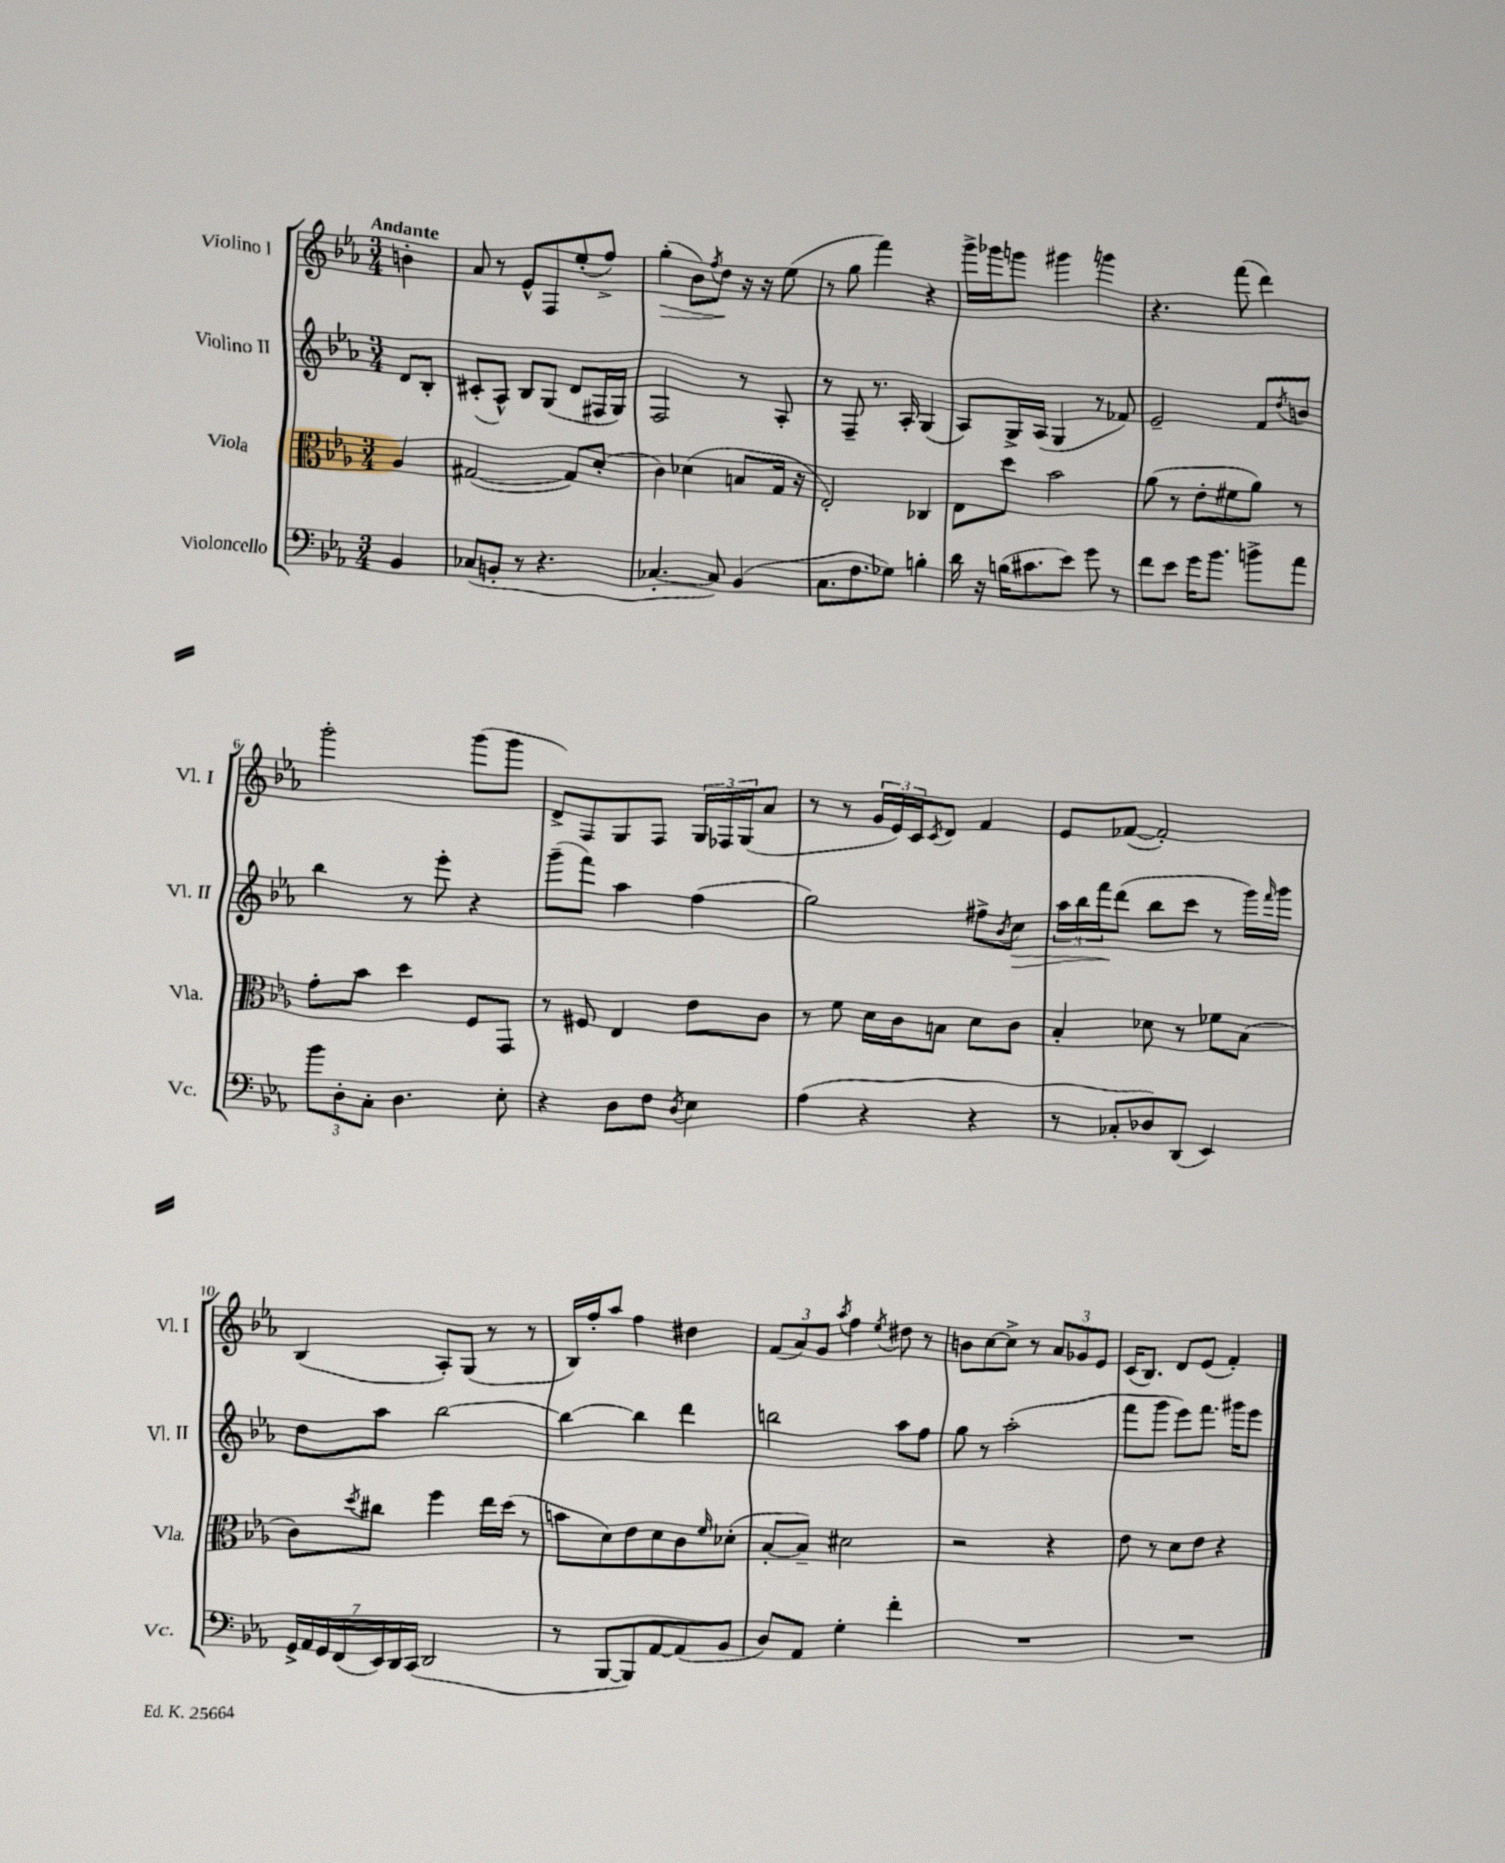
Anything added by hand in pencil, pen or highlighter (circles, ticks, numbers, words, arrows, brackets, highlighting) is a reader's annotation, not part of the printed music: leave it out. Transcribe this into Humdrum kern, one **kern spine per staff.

**kern	**kern	**kern	**dynam	**kern	**dynam
*part4	*part3	*part2	*part2	*part1	*part1
*staff4	*staff3	*staff2	*staff2	*staff1	*staff1
*I"Violoncello	*I"Viola	*I"Violino II	*	*I"Violino I	*
*I'Vc.	*I'Vla.	*I'Vl. II	*	*I'Vl. I	*
*clefF4	*clefC3	*clefG2	*	*clefG2	*
*k[b-e-a-]	*k[b-e-a-]	*k[b-e-a-]	*	*k[b-e-a-]	*
*M3/4	*M3/4	*M3/4	*	*M3/4	*
=	=	=	=	=	=
!	!	!	!	!LO:TX:a:B:t=Andante	!
4BB-/	4A-/	8d/L	.	4bn'\	.
.	.	8B-'/J	.	.	.
=1	=1	=1	=1	=1	=1
(8C-X/L	([2G#X/	(8c#X'/L	.	8a-/	.
8BBn'/J	.	8A-^^/J)	.	8r	.
8r	.	8B-/L	.	8e-^^/L	.
4.r	.	(8G/J	.	8F/	.
.	8G#/L])	8d/L	.	(8ee-'/	.
.	(8d'/J	16F#X/L	.	8ff^/J)	.
.	.	16G/JJ)	.	.	.
=2	=2	=2	=2	=2	=2
!	!	!	!	!	!LO:HP:b
[4.C-X'/	4c\)	2F/	.	(4gg'\	>
.	(4d-X\	.	.	8b-\L)	.
.	.	.	.	8qff/	.
8C-/])	.	.	.	8dd\J	.
(4BB-/	8Bn/L	8r	.	16r	]
.	.	.	.	16r	.
.	16G/Jk	8A-'/	.	(8ee-\	.
.	16r	.	.	.	.
=3	=3	=3	=3	=3	=3
8.C\L	2E-'/)	8r	.	8r	.
.	.	8F~/	.	8gg\	.
8.F\	.	.	.	.	.
.	.	8.r	.	4fff\)	.
8G-X\J)	.	.	.	.	.
.	.	16A-'/	.	.	.
4Bn'\	4C-X/	(4G/	.	4r	.
=4	=4	=4	=4	=4	=4
16d\	8E-\L	8A-/L)	.	16ggg^\LL	.
16r	.	.	.	16ggg-X\J	.
(16Bn\KL	8dd\J	16G^/L	.	8gggn\J	.
8.c#X\	.	(16A-/JJ	.	.	.
.	2b-\	4G/	.	4ggg#X\	.
8e-\J)	.	.	.	.	.
8g\	.	8r	.	4gggn\	.
8r	.	8f-X/)	.	.	.
=5	=5	=5	=5	=5	=5
8f\L	(8a-\	2e-~/	.	4.r	.
8e-\J	8r	.	.	.	.
16g\KL	8e-'\L	.	.	.	.
8.b-\J	.	.	.	.	.
.	8f#X\	.	.	(8fff\	.
8bn^\L	8a-\J)	8f/L	.	4ddd\)	.
.	.	8qdd/	.	.	.
8a-\J	8r	8bn/J	.	.	.
!!LO:LB:g=z
=6	=6	=6	=6	=6	=6
12b-\L	8g'\L	4bb-\	.	2ggg'\	.
12D'\	.	.	.	.	.
.	8b-\J	.	.	.	.
12C'\J	.	.	.	.	.
4.D\	4dd\	8r	.	.	.
.	.	8eee-'\	.	.	.
.	8F/L	4r	.	(8ggg\L	.
8E-'\	8GG/J	.	.	8ggg\J	.
=7	=7	=7	=7	=7	=7
4r	8r	(8ggg~\L	.	8d^/L)	.
.	8F#X/	8fff\J)	.	8F/	.
8D\L	4E-/	4aa-\	.	8G/	.
8F\J	.	.	.	8F/J	.
8qD/	.	.	.	.	.
4E-\	8e-\L	(4ff\	.	24G/LL	.
.	.	.	.	24F-X/	.
.	.	.	.	(24G/J	.
.	8c\J	.	.	8a-/J	.
=8	=8	=8	=8	=8	=8
(4A-\	8r	2gg\)	.	8r	.
.	8f\	.	.	8r	.
4r	16d\LL	.	.	24g/LL	.
.	.	.	.	24e-/)	.
.	16c\J	.	.	.	.
.	.	.	.	24c/J	.
.	.	.	.	8qc/	.
.	8Bn\J	.	.	8d/J	.
4r	8d\L	8ff#X^\L	.	4f/	.
.	.	8qb-/	.	.	.
!	!	!	!LO:HP:b	!	!
.	8c\J	8cc\J	>	.	.
=9	=9	=9	=9	=9	=9
8r	4B-'/	24aa-\LL	.	8e-/L	.
.	.	24bb-\	.	.	.
.	.	24fff\J	.	.	.
8C-X'/L	.	(8ddd\J	]	([8f-X/J	.
8D-X/)	8d-X\	8bb-\L	.	2f-'/])	.
(8DD/J	8r	8ccc\J	.	.	.
4EE-/)	8f-X\L	8r	.	.	.
.	(8B-\J	16ggg\LL)	.	.	.
.	.	16qqfff/	.	.	.
.	.	16ggg\JJ	.	.	.
!!LO:LB:g=z
=10	=10	=10	=10	=10	=10
28GG^/LL	8c\L)	8dd\L	.	(4B-/	.
28AA-/	.	.	.	.	.
28GG/	.	.	.	.	.
(28FF/	.	.	.	.	.
.	8qdd/	.	.	.	.
.	8cc#X\J	8aa-\J	.	.	.
28EE-/)	.	.	.	.	.
28DD/	.	.	.	.	.
(28CC/JJ	.	.	.	.	.
2DD/	4ff\	[2bb-\	.	8A-'/L)	.
.	.	.	.	(8G/J	.
.	16ee-\LL	.	.	8r	.
.	(16dd\JJ	.	.	.	.
.	8r	.	.	8r	.
=11	=11	=11	=11	=11	=11
8r	8bn\L	4bb-\_	.	16B-/LL)	.
.	.	.	.	16ff'/J	.
[8BBB-/L	8d\)	.	.	8aa-/J	.
8BBB-/])	8e-\	4bb-\]	.	4ff\	.
[8AA-/	8d\	.	.	.	.
(8AA-/]	8c\	4ddd\	.	4dd#X\	.
.	16qqf/	.	.	.	.
8BB-/J	(8d-X'\J	.	.	.	.
=12	=12	=12	=12	=12	=12
8D/L)	[8B-'/L	2bbn\	.	(12f/L	.
.	.	.	.	12a-/)	.
8AA-/J	8B-~/J])	.	.	.	.
.	.	.	.	12g/J	.
.	.	.	.	8qaa-/	.
4G'\	2d#X\	.	.	4ff\	.
.	.	.	.	8qee-/	.
4f'\	.	8aa-\L	.	8dd#X\	.
.	.	8ff\J	.	8r	.
=13	=13	=13	=13	=13	=13
2.r	2r	8gg\	.	8bn\L	.
.	.	8r	.	[8cc\	.
.	.	(2aa-'\	.	8cc^\J]	.
.	.	.	.	8r	.
.	4r	.	.	12a-/L	.
.	.	.	.	12g-X/	.
.	.	.	.	12e-/J	.
=14	=14	=14	=14	=14	=14
2.r	8e-\	8fff\L	.	(16c/KL	.
.	.	.	.	8.B-/J)	.
.	8r	8ggg\J	.	.	.
.	8d\L	8eee-\L)	.	8d/L	.
.	8e-\J	8.fff\J	.	(8e-/J	.
.	4r	.	.	4f'/)	.
.	.	16ggg#X\KL	.	.	.
.	.	8eee-\J	.	.	.
==	==	==	==	==	==
*-	*-	*-	*-	*-	*-
